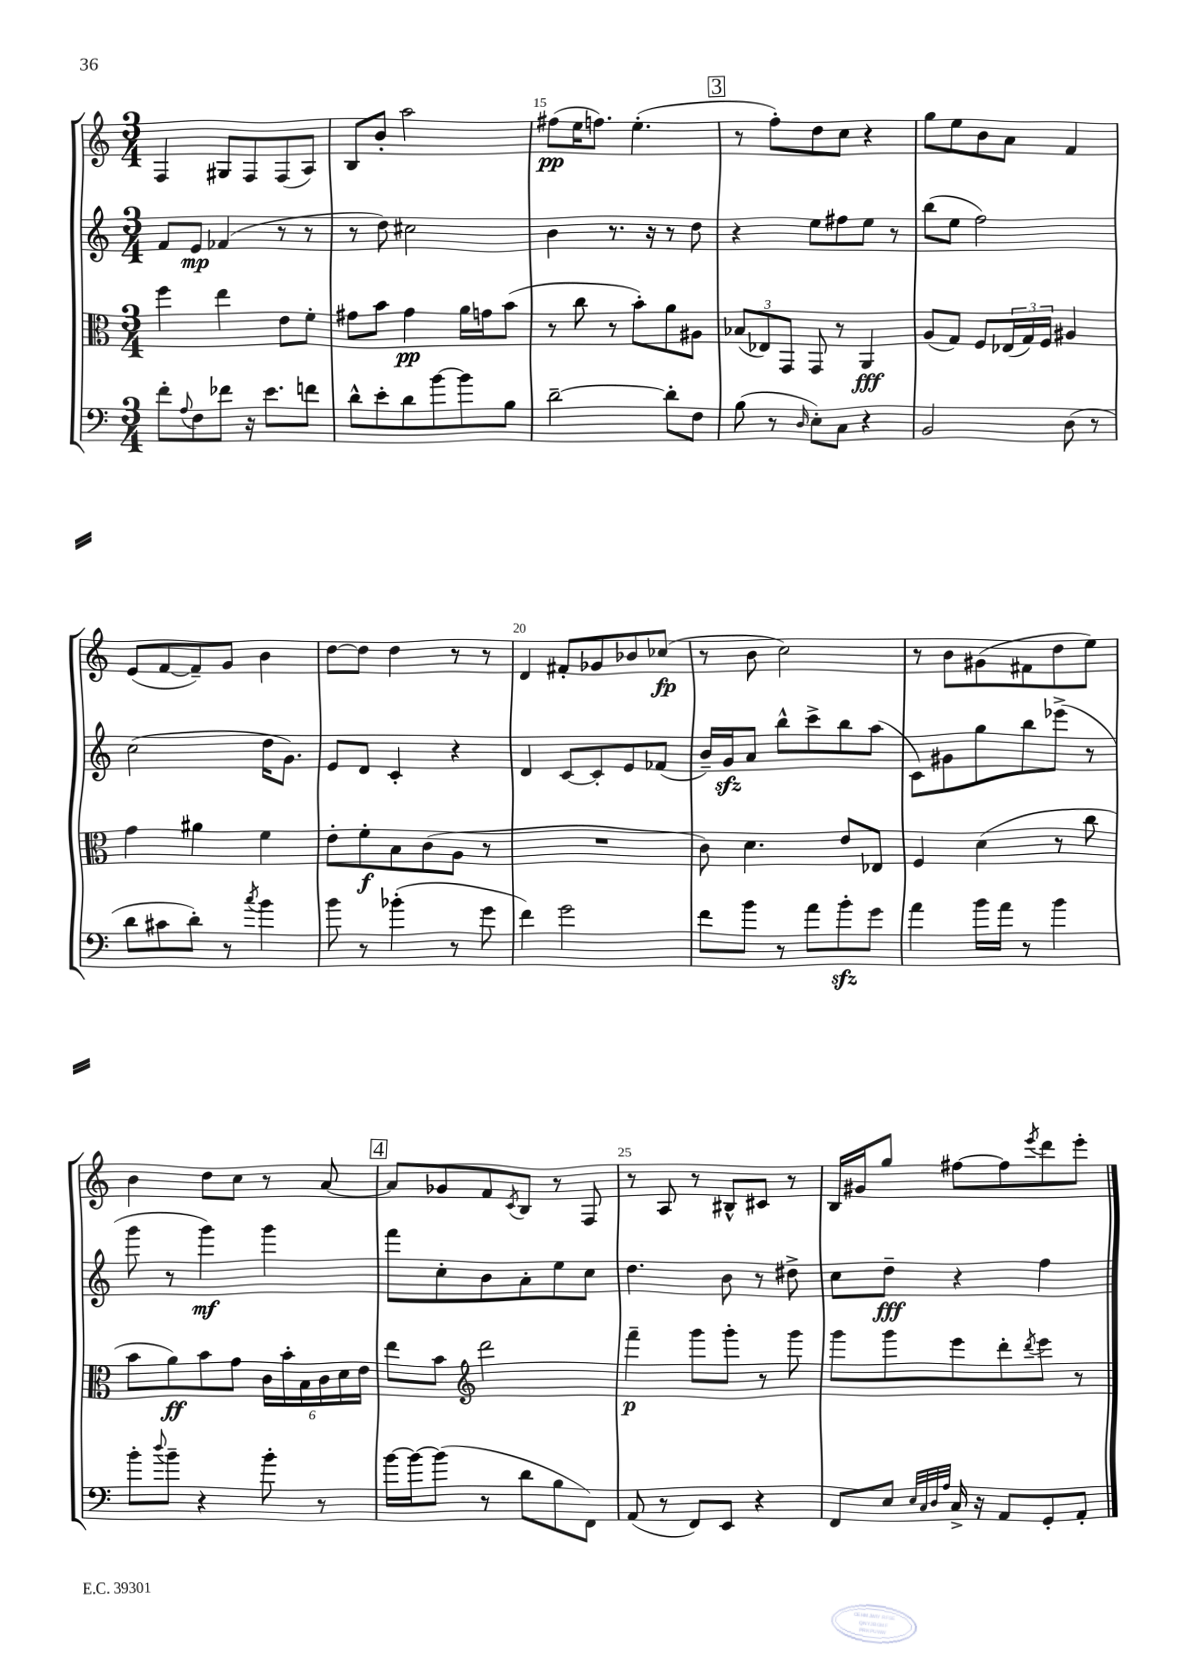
<<
\new StaffGroup <<
\new Staff = "s0" {
    \clef treble \key c \major \numericTimeSignature \time 3/4
    f4 gis8 f8 f8( a8) |
    b8 b'8-. a''2 |
    fis''8\pp( e''16 f''8.) e''4.-.( |
    \mark \markup { \box "3" } r8 f''8-.) d''8 c''8 r4 |
    g''8 e''8 b'8 a'8 f'4 |
    e'8( f'8~ f'8--) g'8 b'4 |
    d''8~ d''8 d''4 r8 r8 |
    d'4 fis'8-. ges'8 bes'8 ces''8\fp( |
    r8 b'8 c''2) |
    r8 b'8 gis'8( fis'8 d''8 e''8) |
    b'4 d''8 c''8 r8 a'8~ |
    \mark \markup { \box "4" } a'8 ges'8 f'8 \acciaccatura { c'8 } b8 r8 f8 |
    r8 a8 r8 bis8-^ cis'8 r8 |
    b16 gis'16 g''8 fis''8~ fis''8 \acciaccatura { e'''8 } d'''8 e'''8-. \bar "|." |
}
\new Staff = "s1" {
    \clef treble \key c \major \numericTimeSignature \time 3/4
    f'8 e'8\mp fes'4( r8 r8 |
    r8 d''8) cis''2 |
    b'4 r8. r16 r8 d''8 |
    \mark \markup { \box "3" } r4 e''8 fis''8 e''8 r8 |
    b''8( e''8 f''2) |
    c''2( d''16 g'8.) |
    e'8 d'8 c'4-. r4 |
    d'4 c'8~ c'8-. e'8 fes'8( |
    b'16--) g'16\sfz a'8 b''8-^ c'''8-> b''8 a''8( |
    c'8) gis'8 g''8 b''8 ees'''8->( r8 |
    g'''8 r8 g'''4\mf) g'''4 |
    \mark \markup { \box "4" } f'''8 c''8-. b'8 a'8-. e''8 c''8 |
    d''4. b'8 r8 dis''8-> |
    c''8 d''8--\fff r4 f''4 \bar "|." |
}
\new Staff = "s2" {
    \clef alto \key c \major \numericTimeSignature \time 3/4
    f''4 e''4 e'8 f'8-. |
    gis'8 b'8 gis'4\pp a'16 g'16 b'8( |
    r8 c''8 r8 b'8-.) a'8 ais8 |
    \mark \markup { \box "3" } \tuplet 3/2 { bes8( ees8) g,8 } g,8 r8 a,4\fff |
    a8( g8) f8 \tuplet 3/2 { ees16( g16) f16 } ais4 |
    g'4 ais'4 f'4 |
    e'8-. f'8-.\f b8 c'8( a8 r8 |
    R2. |
    c'8) d'4. e'8 ees8 |
    f4 d'4( r8 c''8 |
    b'8 a'8\ff) b'8 g'8 \tuplet 6/4 { c'16 b'16-. b16 c'16 d'16 e'16 } |
    \mark \markup { \box "4" } e''8 b'8 \clef treble d'''2 |
    f'''4--\p g'''8 g'''8-. r8 g'''8 |
    g'''8 g'''8 e'''8 d'''8-. \acciaccatura { d'''8 } e'''8 r8 \bar "|." |
}
\new Staff = "s3" {
    \clef bass \key c \major \numericTimeSignature \time 3/4
    f'8-. \appoggiatura { a8 } f8 fes'8 r16 e'8. f'8 |
    d'8-^ e'8-. d'8 b'8~ b'8 b8 |
    d'2~-- d'8-. f8 |
    \mark \markup { \box "3" } b8( r8 \grace { d16 } e8-.) c8 r4 |
    b,2 d8( r8 |
    d'8 cis'8 d'8-.) r8 \acciaccatura { c''8 } b'4 |
    b'8 r8 bes'4-.( r8 g'8 |
    f'4) g'2 |
    f'8 b'8 r8 a'8 b'8-.\sfz g'8 |
    a'4 b'16 a'16 r8 b'4 |
    b'8-. \appoggiatura { d''8 } b'8-- r4 b'8-. r8 |
    \mark \markup { \box "4" } b'16~ b'16~ b'8( r8 d'8 b8 f,8) |
    a,8( r8 f,8) e,8 r4 |
    f,8 e8 \grace { e32 c32 d32 a32 } c16-> r16 a,8 g,8-. a,8-. \bar "|." |
}
>>
>>
\layout { \context { \Score currentBarNumber = #13 \override BarNumber.break-visibility = ##(#f #t #t) barNumberVisibility = #(every-nth-bar-number-visible 5) } }
